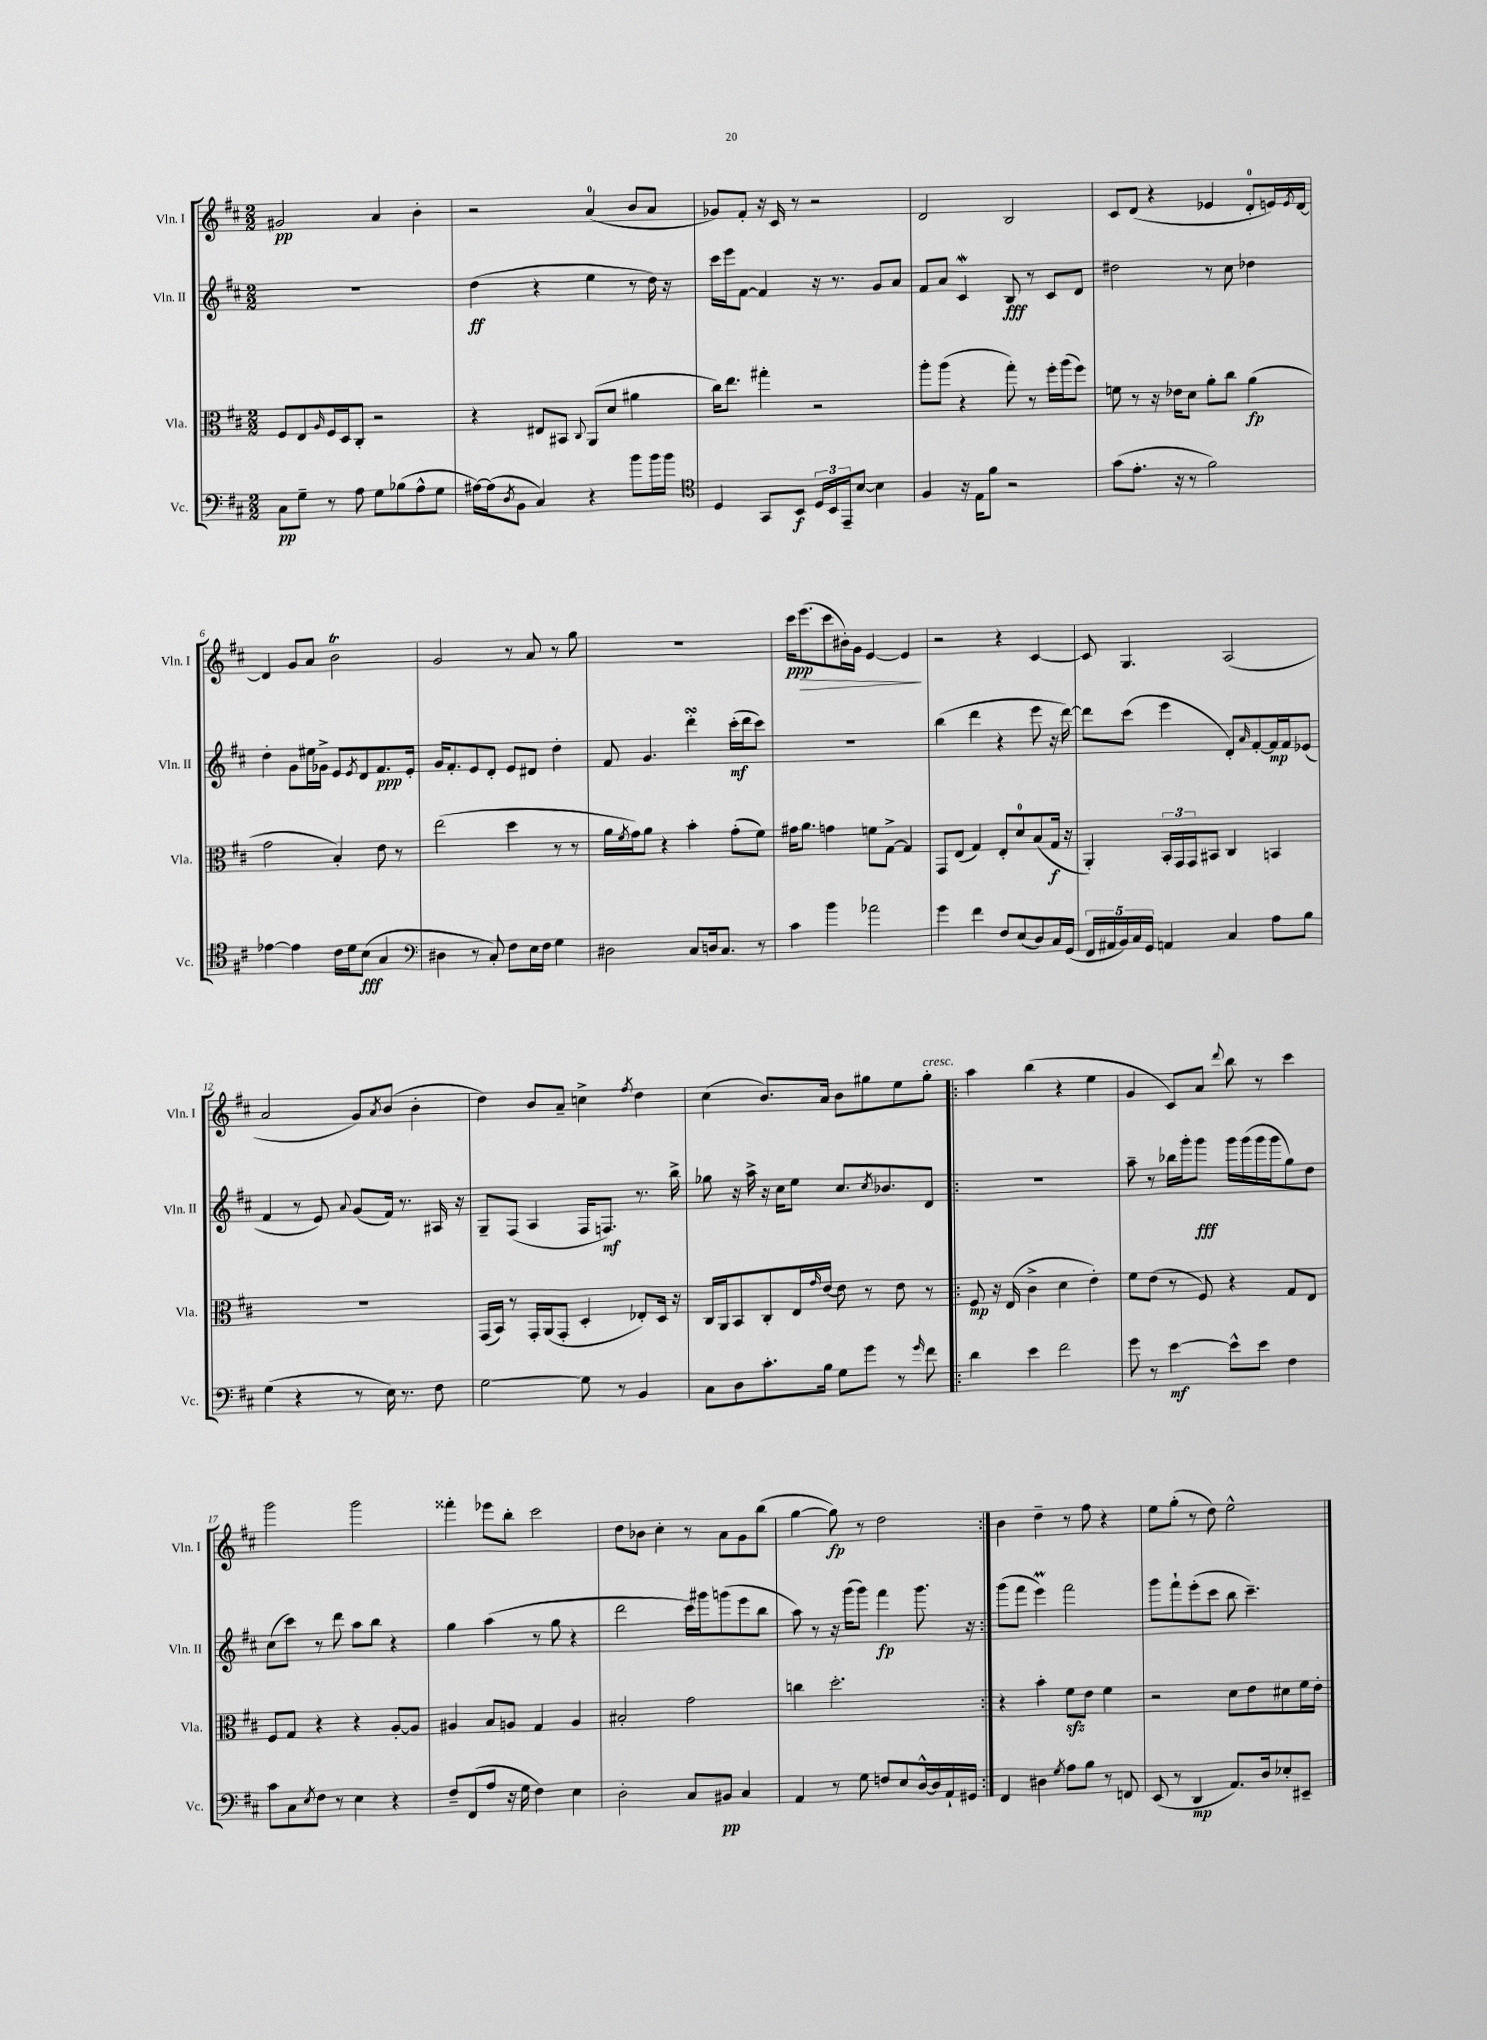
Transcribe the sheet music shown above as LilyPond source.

<<
\new StaffGroup <<
\new Staff = "s0" \with { instrumentName = "Vln. I" shortInstrumentName = "Vln. I" } {
    \clef treble \key d \major \numericTimeSignature \time 2/2
    gis'2\pp a'4 b'4-. |
    r2 a'4-0( b'8 a'8 |
    ges'8) fis'8-. r16 cis'16 r8 r2 |
    d'2 b2 |
    cis'8 d'8( r4 ees'4 d'8-0-. e'16) \acciaccatura { e'8 } d'16~ |
    d'4 g'8 a'8 b'2\trill |
    g'2 r8 a'8 r8 g''8 |
    R1 |
    cis'''16\ppp e'''8.\>( cis'''8 bis'16-.) g'16 e'4~ e'4\! |
    r2 r4 cis'4~ |
    cis'8 g4. a2( |
    a'2 g'8) \acciaccatura { a'8 } b'8( b'4-. |
    d''4) b'8 a'8-- c''4-> \acciaccatura { fis''8 } d''4 |
    cis''4( b'8.) a'16 b'8 gis''8 e''8 gis''8-.^\markup { \italic "cresc." } |
    \repeat volta 2 { a''4 b''4( r4 e''4 |
    g'4 cis'8) a'8 \appoggiatura { d'''8 } b''8 r8 cis'''4 |
    g'''2 g'''2 |
    fisis'''4-. ees'''8 b''8-. cis'''2 |
    d''8 bes'8 cis''4-. r8 a'8 g'8 b''8( |
    g''4~ g''8\fp) r8 d''2 | }
    b'4 d''4-- r8 fis''8 r4 |
    e''8 g''8-.( r8 d''8) e''2-^ \bar "|." |
}
\new Staff = "s1" \with { instrumentName = "Vln. II" shortInstrumentName = "Vln. II" } {
    \clef treble \key d \major \numericTimeSignature \time 2/2
    R1 |
    d''4\ff( r4 e''4 r8 d''16) r16 |
    cis'''16 e'''16 fis'8~ fis'4 r16 r8. g'8 a'8 |
    fis'8 a'8 cis'4\mordent b8\fff r8 cis'8 d'8 |
    dis''2 r8 cis''8 des''4 |
    d''4-. g'8 eis''16 ges'16-> e'8 \acciaccatura { e'8 } d'8 fis'8.\ppp e'16-. |
    g'16 fis'8.-. e'8 d'8-. e'8 dis'8 d''4-. |
    fis'8 g'4. d'''4-.\turn cis'''16-.\mf( d'''16 cis'''8) |
    R1 |
    b''4( d'''4 r4 e'''8 r16 d'''16~) |
    d'''8 cis'''8( e'''4 d'8-.) \grace { a'16 } fis'8~-. fis'16\mp fis'16 ees'8( |
    fis'4 r8 e'8) \appoggiatura { a'8 } g'8( fis'16) r8. ais16 r16 |
    g8-- fis8( a4 fis16 f8.\mf) r8. b''16-> |
    ges''8 r16 a''16-> r16 cis''16 e''8 cis''8. \acciaccatura { cis''8 } bes'8. d'8 |
    \repeat volta 2 { R1 |
    a''8-- r8 bes''16 g'''16-. g'''8\fff g'''16 g'''16( g'''16 g'''16 g''8) d''8 |
    cis''8( cis'''8) r8 d'''8 a''8 b''8 r4 |
    g''4 a''4( r8 g''8 r4 |
    d'''2 cis'''16) gis'''16 g'''8( e'''8 b''8 |
    a''8) r8 r16 g'''16( g'''8) fis'''4\fp g'''8. r16 | }
    g'''8( fis'''8 e'''4\prall) fis'''2 |
    g'''8 fis'''8-! e'''8-.( cis'''8 b''8 cis'''4.--) \bar "|." |
}
\new Staff = "s2" \with { instrumentName = "Vla." shortInstrumentName = "Vla." } {
    \clef alto \key d \major \numericTimeSignature \time 2/2
    fis8 e8 \grace { a16 } fis16 d16 cis8-. r2 |
    r4 eis8 bis,8 \appoggiatura { cis8 } a,8( d'8 ais'4 |
    cis''16) e''8. gis''4-. r2 |
    a''8-. a''8( r4 g''8-.) r8 fis''16-. a''16( fis''8) |
    f'8 r8 r16 ees'16 d'8 a'8-. cis''8 a'4\fp( |
    g'2 b4-.) e'8 r8 |
    e''2( d''4 r8 r8 |
    a'16 \acciaccatura { fis'8 } g'16) a'8 r4 b'4-. g'8-.( fis'8) |
    gis'16 a'8. g'4 f'8 g8~-> g4 |
    g,8 e8( g4) e8-. d'8-0 b8( g16\f r16 |
    a,4-.) \tuplet 3/2 { b,16-. g,16 g,16 } bis,8 cis4 b,4 |
    R1 |
    g,16( b,16) r8 g,16-. a,16( g,8-. d4-. ees8-.) d16 r16 |
    cis16 a,16 b,8 cis8-. e16 \grace { g'16 } e'16~ e'8 r8 e'8 r8 |
    \repeat volta 2 { fis8\mp r16 e16( cis'4-> d'4 e'4-.) |
    fis'8 e'8( r8 fis8) r4 g8 e8 |
    fis8 g8 r4 r4 a8~-. a8 |
    ais4 b8 a8 g4 a4 |
    bis2-. g'2 |
    c''4 d''2.-. | }
    r4 b'4-. fis'8\sfz e'8 fis'4 |
    r2 d'8 e'8 dis'8 fis'16 e'16-. \bar "|." |
}
\new Staff = "s3" \with { instrumentName = "Vc." shortInstrumentName = "Vc." } {
    \clef bass \key d \major \numericTimeSignature \time 2/2
    cis8\pp g8-- r8 a8 g8 bes8( a8-^ g8 |
    ais16~) ais16( \acciaccatura { d8 } b,8 cis4) r4 b'8 b'16 b'16 |
    \clef tenor d4 g,8 b,8\f \tuplet 3/2 { d16 b,16 e,16-- } b8~ b4 |
    fis4 r16 e16 fis'8 r2 |
    g'8( e'8.-. r16 r8 fis'2) |
    ees'4~ ees'4 cis'16 d'16 b8\fff( g4 |
    \clef bass dis4 r8 cis8-.) fis8 e16 fis16 g4 |
    dis2 cis8 d16 cis8. r8 |
    cis'4 b'4 aes'2 |
    g'4 fis'4 fis8 e8( d8) cis16 g,16( |
    \tuplet 5/4 { fis,16 ais,16 b,16) cis16 g,16 } a,4 cis4 a8 b8 |
    g4( r4 r8 e16) r8. fis8 |
    g2~ g8 r8 b,4 |
    cis8 d8 cis'8.-. b16 g8 g'8 r8 \grace { g'16 } fis'8 |
    \repeat volta 2 { d'4 e'4 fis'2 |
    g'8 r8 e'4~\mf e'8-^ e'8 fis4 |
    cis'8 cis8 \acciaccatura { e8 } fis8 r8 e4 r4 |
    fis8-- fis,8( a8 r16 g16 fis4) e4 |
    d2-. cis8 bis,8\pp cis4 |
    a,4 r8 g8 f8 e8 d16~-^ d16 a,16-! gis,16 | }
    fis,4 dis4 \acciaccatura { g8 } a8 b8 r8 f,8 |
    e,8( r8 d,4\mp a,8.) d16 ees8-. eis,8-- \bar "|." |
}
>>
>>
